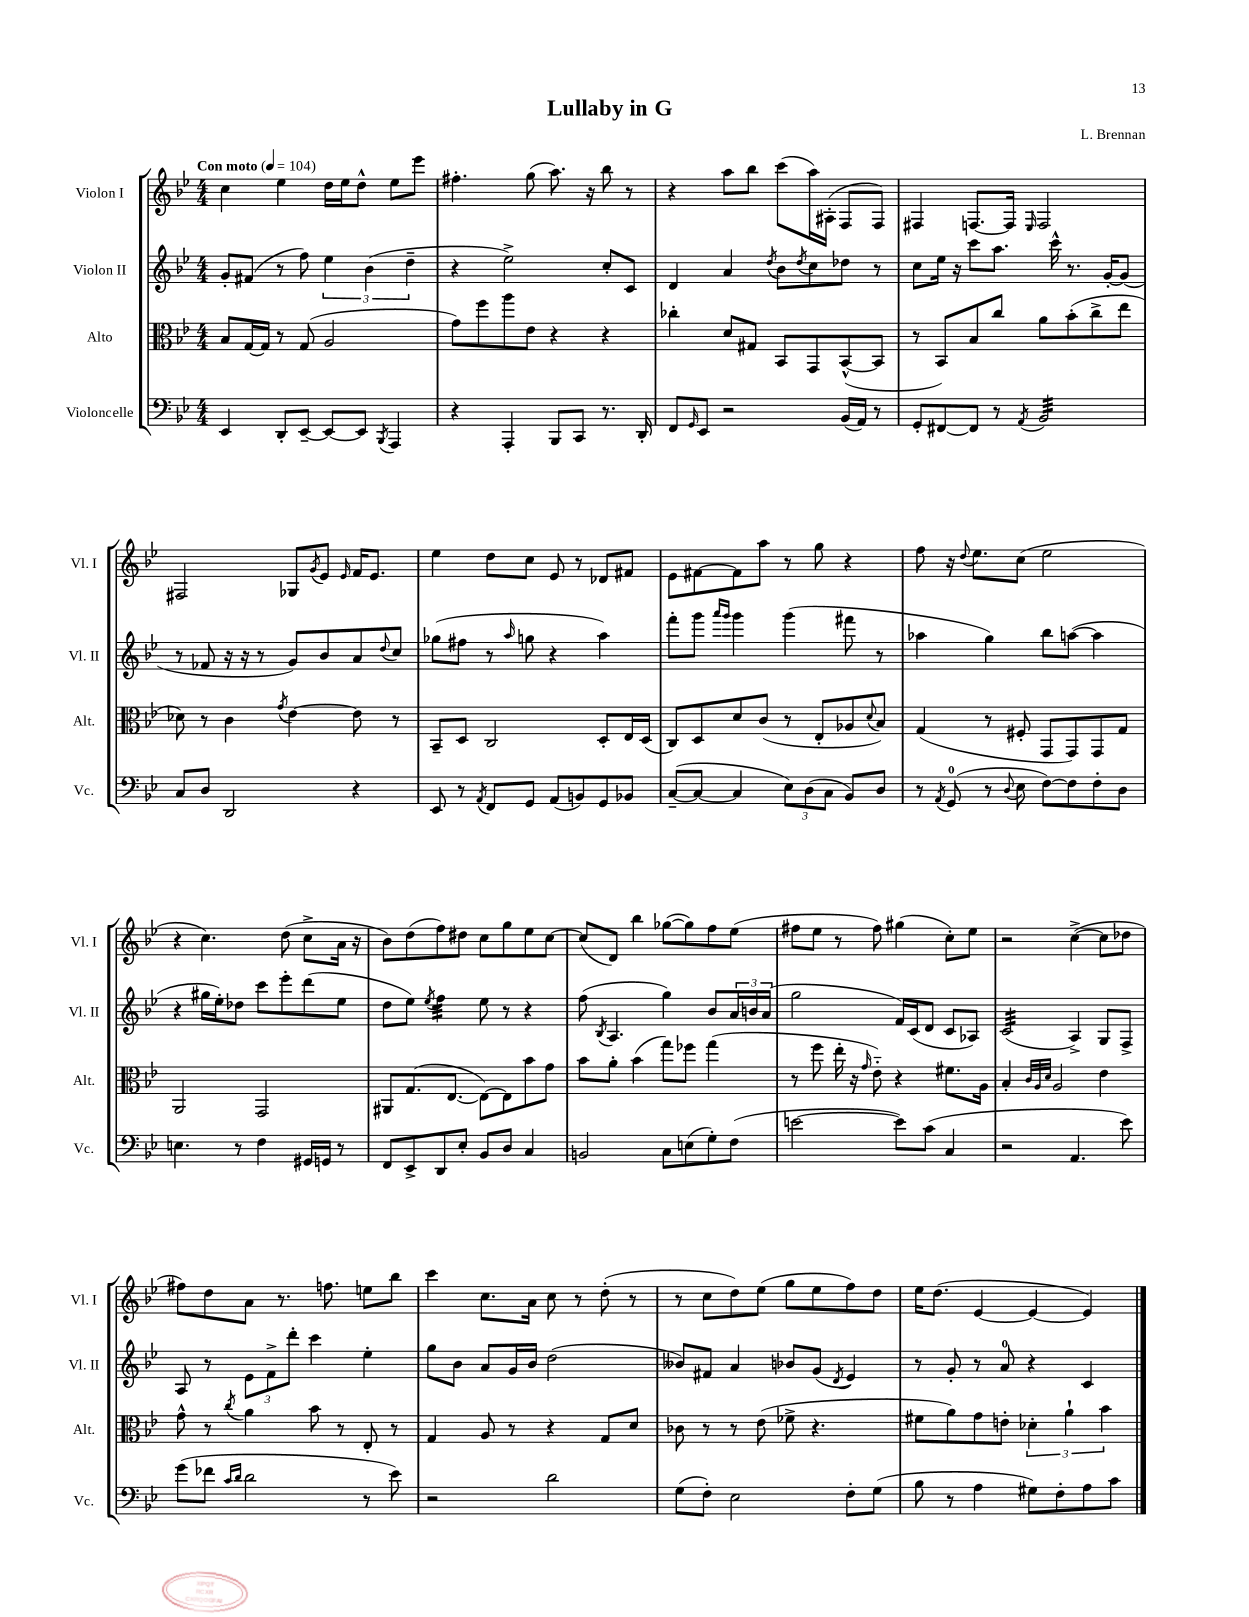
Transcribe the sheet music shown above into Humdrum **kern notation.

**kern	**kern	**kern	**kern
*staff4	*staff3	*staff2	*staff1
*clefF4	*clefC3	*clefG2	*clefG2
*k[b-e-]	*k[b-e-]	*k[b-e-]	*k[b-e-]
*M4/4	*M4/4	*M4/4	*M4/4
*MM104	*MM104	*MM104	*MM104
4EE-/	8B-/L	8g'/L	4cc\
.	[16G/L	(8f#/J	.
.	16G/]JJ	.	.
8DD'/L	8r	8r	4ee-\
[8EE-~/J	(8G/	8ff\)	.
8EE-/_L	2A/	6ee-\	16dd\LL
.	.	.	16ee-\J
8EE-/]J	.	.	8dd^^\J
.	.	(6b-\	.
8qBBB-/	.	.	.
4AAA/	.	.	8ee-\L
.	.	6dd~\	.
.	.	.	8eee-\J
=	=	=	=
4r	8g\L)	4r	4.ff#'\
.	8ff\	.	.
4AAA'/	8aa\	2ee-^\)	.
.	8e-\J	.	(8gg\
8BBB-/L	4r	.	8.aa\)
8CC/J	.	.	.
.	.	.	16r
8.r	4r	8cc'/L	8bb-\
.	.	8c/J	8r
16DD'/	.	.	.
=	=	=	=
8FF/L	4cc-'\	4d/	4r
16qqGG/	.	.	.
8EE-/J	.	.	.
2r	8d/L	4a/	8aa\L
.	8G#/J	.	8bb-\J
.	.	8qdd/	.
.	8BB-/L	8b-\L	(8ccc\L
.	.	8qdd/	.
.	8GG/	8cc\	16aa\L)
.	.	.	(16A#'\JJ
(16BB-/LL	([8BB-^^/	8dd-\J	8F/L
16AA/JJ)	.	.	.
8r	8BB-/]J	8r	8F/J)
=	=	=	=
8GG'/L	8r	8cc\L	4F#/
[8FF#/	8BB-/L)	16ee-\Jk	.
.	.	16r	.
8FF#/]J	8B-/	8ccc\L	[8.F/L
8r	8cc/J	8.aa\J	.
.	.	.	16F/]Jk
8qAA/	.	.	16qqE-/
2BB-/	8a\L	.	2F/
.	.	16ccc^^\	.
.	(8b-'\	8.r	.
.	8cc^\	.	.
.	.	[16g'/LK	.
.	8ee-\J	(8g/]J	.
=	=	=	=
8C/L	8d-\)	8r	2F#/
8D/J	8r	8f-/	.
2DD/	4c\	16r	.
.	.	16r	.
.	.	8r	.
.	8qg/	.	.
.	[4e-\	8g/L)	8G-/L
.	.	.	8qg/
.	.	8b-/	8e-/J
.	.	.	16qqe-/
4r	8e-\]	8a/	16f/LK
.	.	.	8.e-/J
.	.	8qqdd/	.
.	8r	8cc/J	.
=	=	=	=
8EE-/	8BB-~/L	(8gg-\L	4ee-\
8r	8D/J	8ff#\J	.
8qAA/	.	.	.
8FF/L	2C/	8r	8dd\L
.	.	16qqaa/	.
8GG/J	.	8gg\	8cc\J
(8AA/L	.	4r	8e-/
8BB/)	.	.	8r
8GG/	8D'/L	4aa\)	8d-/L
8BB-/J	16E-/L	.	8f#/J
.	(16D/JJ	.	.
=	=	=	=
([8C~/L	8C/L)	8fff'\L	8e-\L
8C/_J	8D/	8ggg\J	[8f#\
.	.	16qqaaa/LL	.
.	.	16qqggg/JJ	.
4C/]	8d/	4ggg\	8f#\]
.	(8c/J	.	8aa\J
12E-\L)	8r	(4ggg\	8r
(12D\	.	.	.
.	8E-'/L	.	8gg\
12C\J	.	.	.
8BB-/L)	8A-/	8fff#\	4r
.	8qqd/	.	.
8D/J	8B-/J)	8r	.
=	=	=	=
8r	(4G/	4aa-\	8ff\
8qAA/	.	.	.
(8GG/	.	.	16r
.	.	.	8qqdd/
.	.	.	8.ee-\L
8r	8r	4gg\)	.
8qqD/	.	.	.
8E-\	8F#'/	.	(8cc\J
[8F\L)	8GG/L	8bb-\L	2ee-\
8F\]	8GG/)	([8aa\J	.
8F'\	8GG/	4aa\]	.
8D\J	8G/J	.	.
=	=	=	=
4.E\	2AA/	4r	4r
.	.	16gg#\LL	4.cc\)
.	.	16ee-'\J)	.
8r	.	8dd-\J	.
4F\	2GG/	8ccc\L	.
.	.	8eee-'\	(8dd\
16GG#/LL	.	(8ddd\	8cc^\L
16GG/JJ	.	.	.
8r	.	8ee-\J	16a\Jk
.	.	.	16r
=	=	=	=
8FF/L	8AA#/L	8dd\L	8b-\L)
8EE-^/	(8.G/	8ee-\J)	(8dd\
.	.	8qee-/	.
8DD/	.	4ff\	8ff\)
.	[8.E-/J	.	.
8E-'/J	.	.	8dd#\J
8BB-/L	8E-\_L)	8ee-\	8cc\L
8D/J	8E-\]	8r	8gg\
4C/	8b-\	4r	8ee-\
.	8g\J	.	[8cc\J
=	=	=	=
2BB/	8b-\L	(8ff\	(8cc/]L
.	.	8qB-/	.
.	8a'\J	4.A/	8d/J)
.	(4b-\	.	4bb-\
8C\L	8gg\L)	4gg\)	([8gg-\L
(8E\	8ff-\J	.	8gg-\])
8G'\)	(4gg\	8b-/L	8ff\
(8F\J	.	24a/L	(8ee-\J
.	.	24b/	.
.	.	(24a/JJ	.
=	=	=	=
[2e\	8r	2gg\	8ff#\L
.	8ff\	.	8ee-\J
.	16ee-'\	.	8r
.	16r	.	.
.	16qqg/	.	.
.	8e-'~\)	.	8ff#\)
8e\]L)	4r	16f/LL)	(4gg#\
.	.	(16c/J	.
(8c\J	.	8d/J	.
4C/	8.f#\L	8c/L	8cc'\L)
.	.	8A-/J)	8ee-\J
.	16A\Jk	.	.
=	=	=	=
2r	4B-'/	(2c/	2r
.	32qqc/LLL	.	.
.	32qqA/	.	.
.	32qqd/JJJ	.	.
.	2A/	.	.
4.AA/	.	4A^/)	([4cc^\
.	4e-\	8G/L	8cc\]L
8e-\)	.	8F^/J	8dd-\J
=	=	=	=
(8g\L	8g^^\	8A/	8ff#\L)
8f-\J	8r	8r	8dd\
16qqc/LL	.	.	.
16qqd/JJ	8qcc/	.	.
2d\	4a\	12e-\L	8a\J
.	.	12f^\	.
.	.	.	8.r
.	.	12ddd'\J	.
.	8b-\	4ccc\	.
.	.	.	8.ff\
.	8r	.	.
8r	8E-'/	4ee-'\	8ee\L
8e-\)	8r	.	8bb-\J
=	=	=	=
2r	4G/	8gg\L	4ccc\
.	.	8b-\J	.
.	8A/	8a/L	8.cc\L
.	8r	16g/L	.
.	.	16b-/JJ	16a\Jk
2d\	4r	(2dd\	8cc\
.	.	.	8r
.	8G/L	.	(8dd'\
.	8d/J	.	8r
=	=	=	=
(8G\L	8c-\	8b--/L)	8r
8F'\J)	8r	8f#/J	8cc\L
2E-\	8r	4a/	8dd\)
.	(8e-\	.	(8ee-\J
.	8f-^\	8b-/L	8gg\L
.	4.r	(8g/J	8ee-\
.	.	8qd/	.
8F'\L	.	4e-/)	8ff\)
(8G\J	.	.	8dd\J
=	=	=	=
8B-\	8f#\L	8r	16ee-\LK
.	.	.	(8.dd\J
8r	8a\)	8g'/	.
4A\	8g\	8r	[4e-/
.	8e'\J	8a/	.
8G#\L)	6d-'\	4r	4e-/_
8F'\	.	.	.
.	6a`\	.	.
8A\	.	4c/	4e-/])
.	6b-\	.	.
8c\J	.	.	.
==	==	==	==
*-	*-	*-	*-
